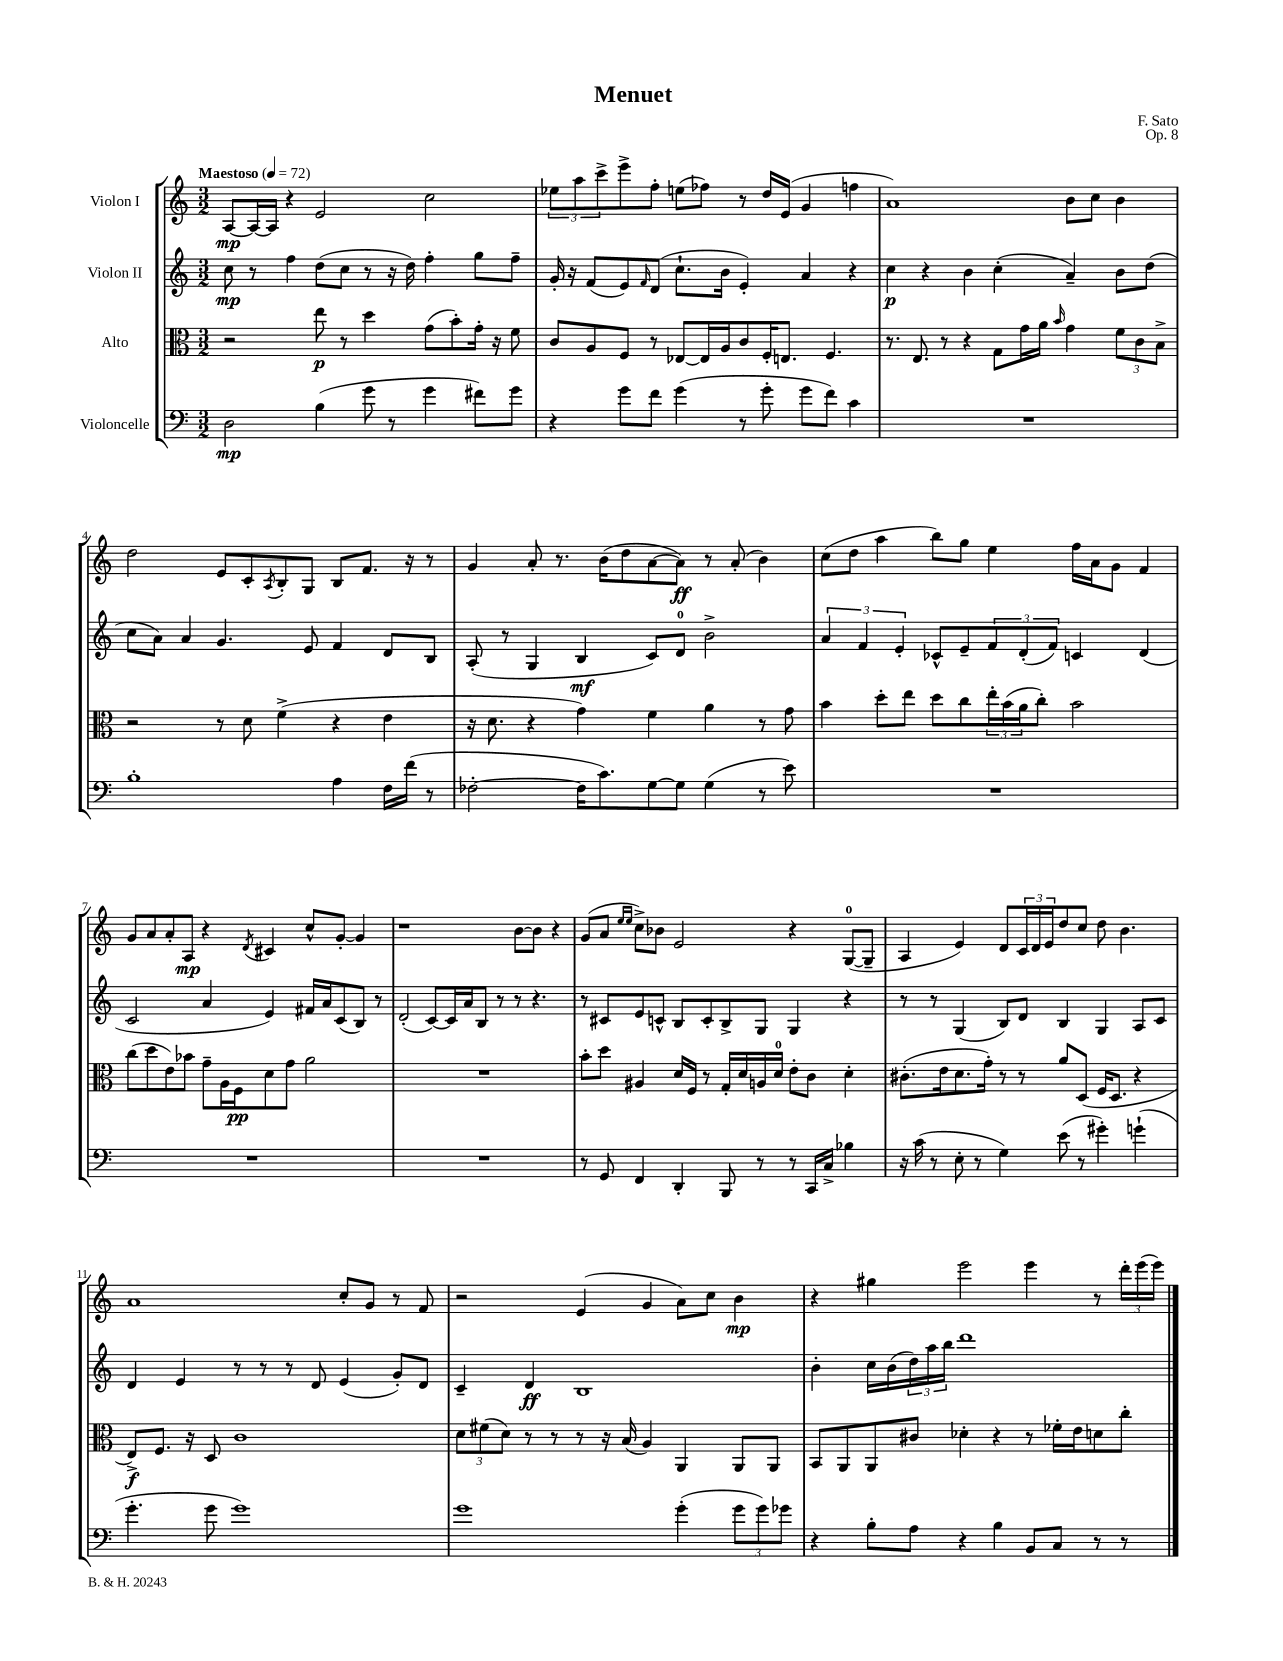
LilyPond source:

\header { title = "Menuet" composer = "F. Sato" opus = "Op. 8" }
<<
\new StaffGroup <<
\new Staff = "s0" \with { instrumentName = "Violon I" } {
    \clef treble \key c \major \numericTimeSignature \time 3/2 \tempo "Maestoso" 4 = 72
    a8~\mp a16~ a16 r4 e'2 c''2 |
    \tuplet 3/2 { ees''8 a''8 c'''8-> } e'''8-> f''8-. e''8( fes''8) r8 d''16 e'16( g'4 f''4 |
    a'1) b'8 c''8 b'4 |
    d''2 e'8 c'8-. \acciaccatura { a8 } b8-. g8 b8 f'8. r16 r8 |
    g'4 a'8-. r8. b'16( d''8 a'8~ a'8\ff) r8 a'8-.( b'4) |
    c''8( d''8 a''4 b''8) g''8 e''4 f''16 a'16 g'8 f'4 |
    g'8 a'8 a'8-. a8\mp r4 \acciaccatura { d'8 } cis'4 c''8-^ g'8~-. g'4 |
    r1 b'8~ b'8 r4 |
    g'8( a'8 \grace { e''16 e''16 } c''8->) bes'8 e'2 r4 g8-0~( g8-- |
    a4 e'4) d'8 \tuplet 3/2 { c'16 d'16 e'16 } d''8 c''8 d''8 b'4. |
    a'1 c''8-. g'8 r8 f'8 |
    r2 e'4( g'4 a'8) c''8 b'4\mp |
    r4 gis''4 e'''2 e'''4 r8 \tuplet 3/2 { d'''16-. e'''16( e'''16) } \bar "|." |
}
\new Staff = "s1" \with { instrumentName = "Violon II" } {
    \clef treble \key c \major \numericTimeSignature \time 3/2
    c''8\mp r8 f''4 d''8( c''8 r8 r16 d''16) f''4-. g''8 f''8-- |
    g'16-. r16 f'8( e'8) \grace { f'16 } d'8( c''8.-! b'16 e'4-.) a'4 r4 |
    c''4\p r4 b'4 c''4-.( a'4--) b'8 d''8( |
    c''8 a'8) a'4 g'4. e'8 f'4 d'8 b8 |
    a8-.( r8 g4 b4\mf c'8) d'8-0 b'2-> |
    \tuplet 3/2 { a'4 f'4 e'4-. } ces'8-^ e'8-- \tuplet 3/2 { f'8 d'8-.( f'8) } c'4 d'4( |
    c'2 a'4 e'4) fis'16 a'16 c'8( b8) r8 |
    d'2-.( c'8~) c'16 a'16 b8 r8 r8 r4. |
    r8 cis'8 e'8 c'8-^ b8 c'8-. b8-> g8 g4 r4 |
    r8 r8 g4( b8) d'8 b4 g4 a8 c'8 |
    d'4 e'4 r8 r8 r8 d'8 e'4( g'8-.) d'8 |
    c'4-- d'4\ff b1 |
    b'4-. c''16 b'16( \tuplet 3/2 { d''16) a''16 b''16 } d'''1 \bar "|." |
}
\new Staff = "s2" \with { instrumentName = "Alto" } {
    \clef alto \key c \major \numericTimeSignature \time 3/2
    r2 e''8\p r8 d''4 g'8( b'8-.) g'16-. r16 f'8 |
    c'8 a8 f8 r8 ees8~ ees16 a16 c'8 f16-. e8. f4. |
    r8. e8. r8 r4 g8 g'16 a'16 \grace { b'16 } g'4 \tuplet 3/2 { f'8 c'8 b8-> } |
    r2 r8 d'8 f'4->( r4 e'4 |
    r16 d'8. r4 g'4) f'4 a'4 r8 g'8 |
    b'4 d''8-. e''8 d''8 c''8 \tuplet 3/2 { e''16-. b'16( a'16 } c''8-.) b'2 |
    c''8( d''8 e'8) bes'8 g'8-- a16 f16\pp d'8 g'8 a'2 |
    R1. |
    b'8-. d''8 ais4 d'16 f16 r8 g16-. d'16 a16 d'16-0 e'8-. c'8 d'4-. |
    cis'8.-.( e'16 d'8. g'16-.) r8 r8 a'8 d8( f16 d8. r4 |
    e8->\f) f8. r16 d8 c'1 |
    \tuplet 3/2 { d'8 fis'8( d'8) } r8 r8 r8 r16 b16( a4) a,4 a,8 a,8 |
    b,8 a,8 a,8 cis'8 des'4-. r4 r8 fes'16-. e'16 d'8 c''8-. \bar "|." |
}
\new Staff = "s3" \with { instrumentName = "Violoncelle" } {
    \clef bass \key c \major \numericTimeSignature \time 3/2
    d2\mp b4( g'8 r8 g'4 fis'8) g'8 |
    r4 g'8 f'8 g'4( r8 g'8-. g'8 f'8) c'4 |
    R1. |
    b1-. a4 f16 f'16( r8 |
    fes2~-. fes16 c'8.) g8~ g8 g4( r8 e'8) |
    R1. |
    R1. |
    R1. |
    r8 g,8 f,4 d,4-. b,,8 r8 r8 c,16 c16-> bes4 |
    r16 c'16( r8 e8-. r8 g4) e'8( r8 gis'4-.) g'4-!( |
    g'4.-. g'8 g'1) |
    g'1 g'4-.( \tuplet 3/2 { g'8 g'8) ges'8 } |
    r4 b8-. a8 r4 b4 b,8 c8 r8 r8 \bar "|." |
}
>>
>>
